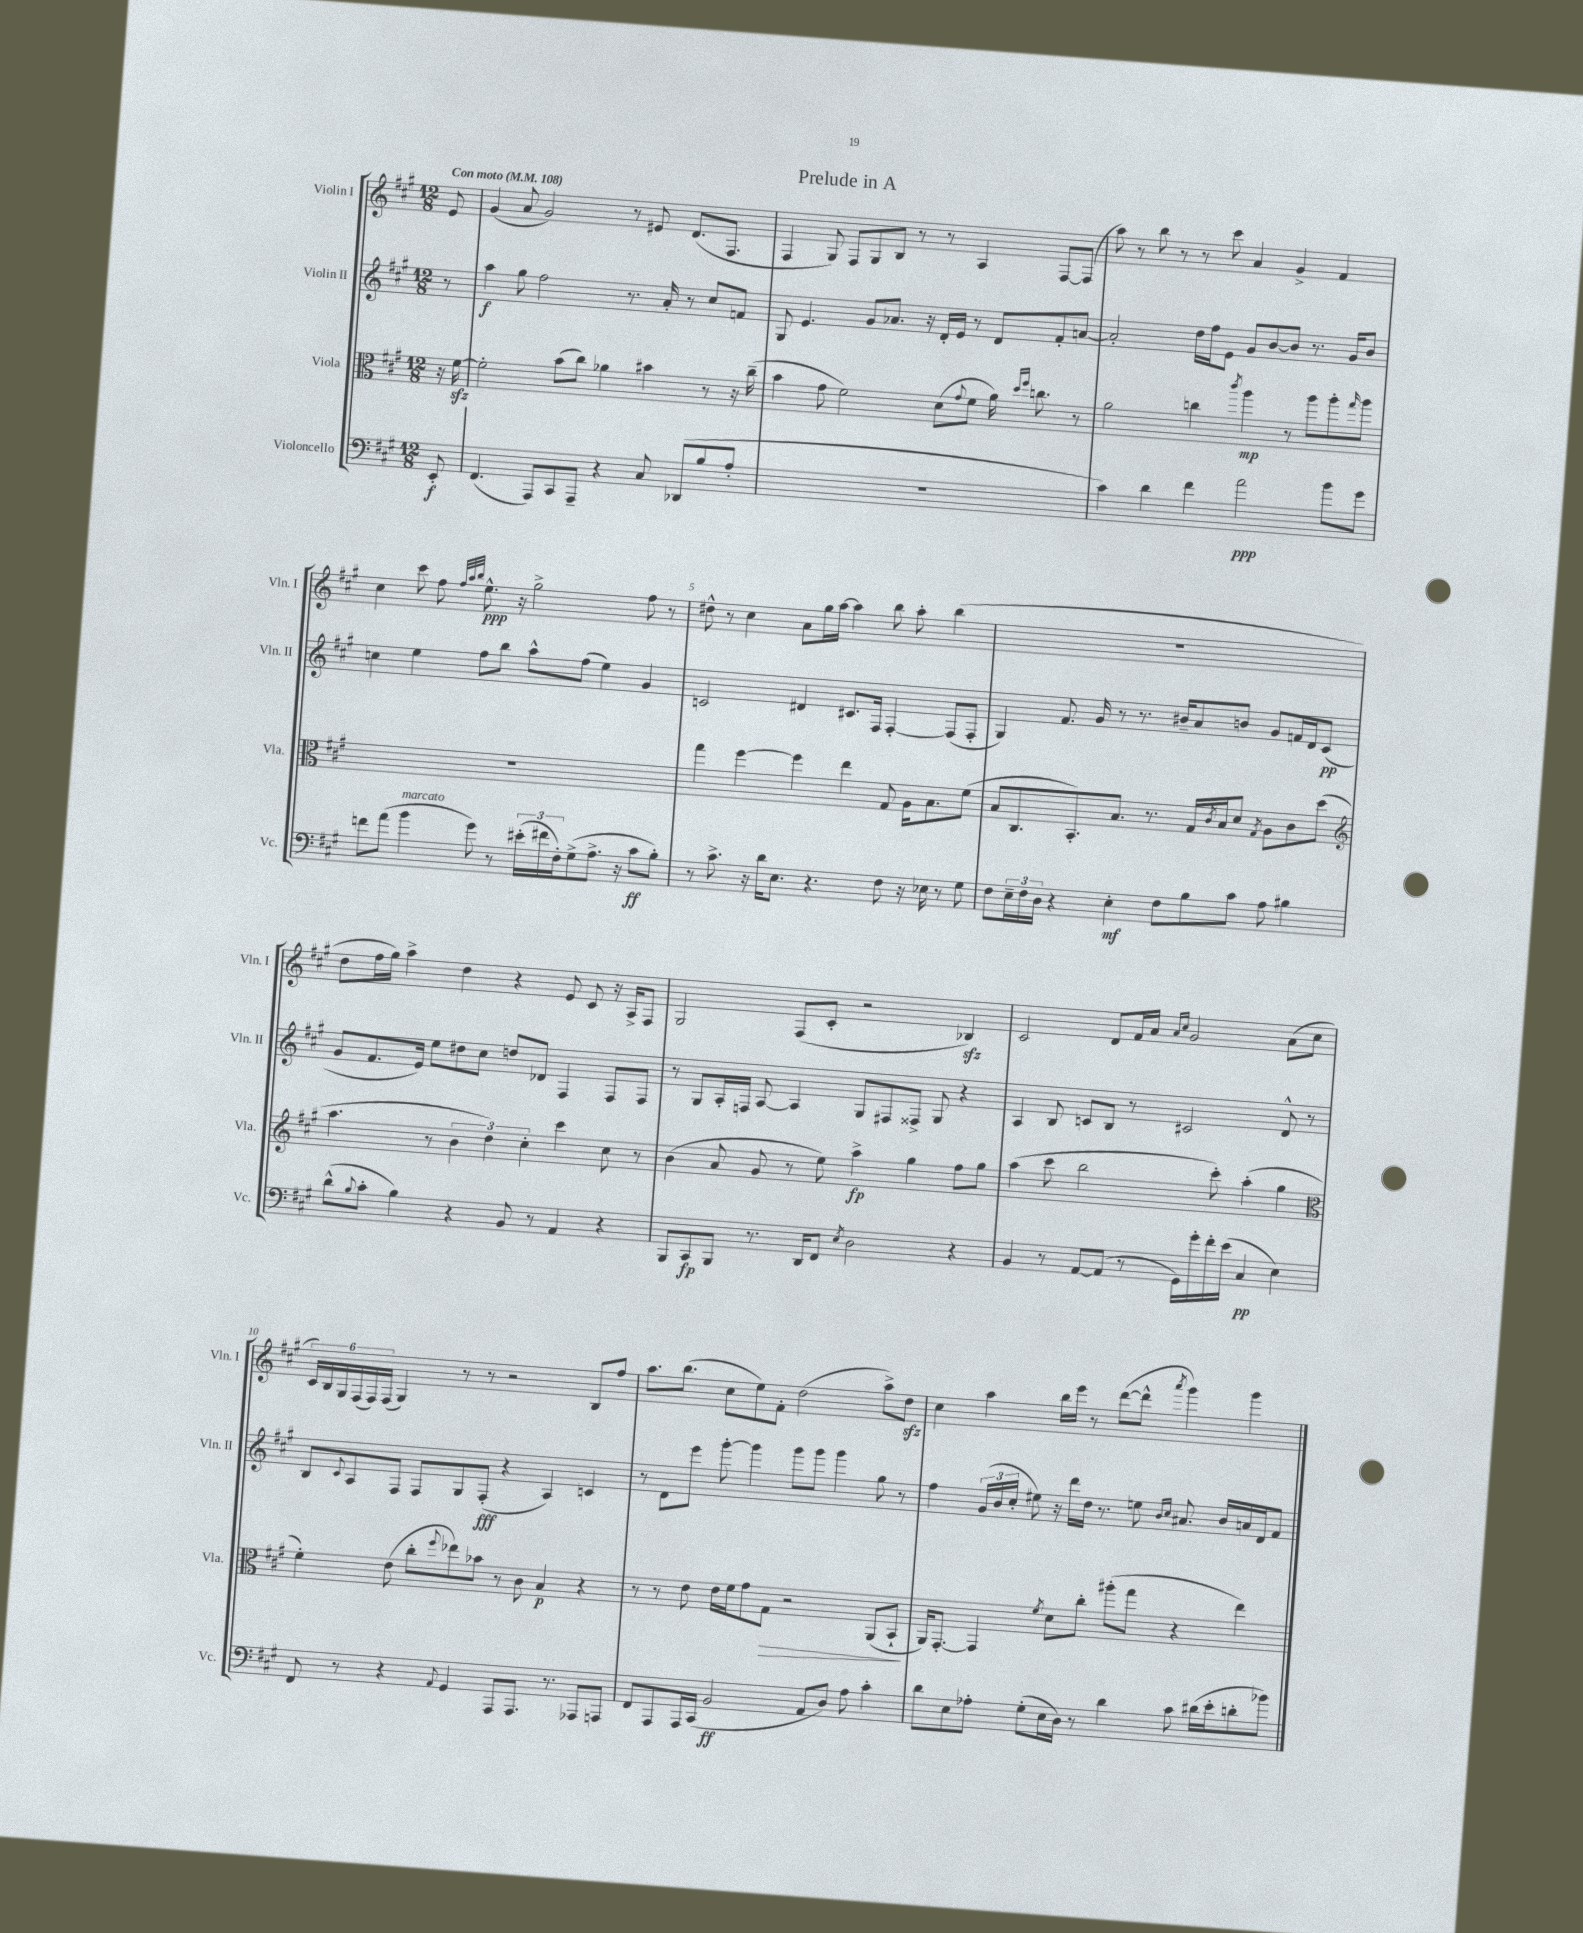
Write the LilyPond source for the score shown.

\header { title = "Prelude in A" }
<<
\new StaffGroup <<
\new Staff = "s0" \with { instrumentName = "Violin I" shortInstrumentName = "Vln. I" } {
    \clef treble \key a \major \numericTimeSignature \time 12/8 \partial 8 \tempo "Con moto" 4 = 108
    e'8 |
    gis'4( a'8 gis'2) r8 eis'8 d'8.( fis8. |
    fis4 gis8) fis8 gis8 b8 r8 r8 a4 fis8~ fis8( |
    a''8) r8 b''8 r8 r8 cis'''8 a'4 gis'4-> fis'4 |
    cis''4 cis'''8 fis''8 \grace { fis''32 a''32 b''32 } e''8.-^\ppp r16 gis''2-> fis''8 r8 |
    dis''8-^ r8 cis''4 a'8 gis''16 a''16~ a''4 b''8 a''8-. b''4( |
    R1. |
    d''8 fis''16 gis''16) a''4-> d''4 r4 e'8 cis'8 r16 a16-> fis8 |
    gis2 fis8( cis'8-. r2 bes4\sfz) |
    cis'2 d'8 fis'16 a'16 \grace { a'16 cis''16 } gis'2 a'8( cis''8 |
    \tuplet 6/4 { cis'16) b16 gis16 fis16( fis16) fis16( } gis4) r8 r8 r2 b8 fis''8 |
    a''8. b''8.( cis''8 e''8) fis'8-. d''2( a''8->) d''8\sfz |
    cis''4 a''4 b''16 e'''16 r8 d'''8~( d'''8-^ \acciaccatura { a'''8 } gis'''4) gis'''4 \bar "|." |
}
\new Staff = "s1" \with { instrumentName = "Violin II" shortInstrumentName = "Vln. II" } {
    \clef treble \key a \major \numericTimeSignature \time 12/8 \partial 8
    r8 |
    a''4\f gis''8 fis''2 r8. a'16-. r8 cis''8 f'8 |
    gis8 e'4. gis'8 aes'8. r16 d'16-. e'16 r8 d'8 fis'8-. a'8~ |
    a'2-. d''16 fis''16 e'8 gis'8 b'8~ b'8 r8. gis'16 b'8 |
    c''4 e''4 fis''8 b''8 a''8-^ fis''8( e''4) gis'4 |
    c'2 dis'4 cis'8. fis16 fis4~-. fis8( fis8-. |
    gis4) fis'8. gis'16 r8 r8. bis'16-- a'8 b'8 gis'8 f'16 d'16 cis'8\pp( |
    gis'8 fis'8. e'16) e''8 dis''8 cis''8 d''8 des'8 fis4 fis8 fis8 |
    r8 gis8 a16-. f16 a8~ a4 gis8 fis8 fisis8-> gis8 r4 |
    a4 b8 c'8 b8 r8 cis'2 d'8-^ r8 |
    b8 \appoggiatura { cis'8 } a8 fis8 fis8 gis8 fis8-.\fff( r4 a4) c'4 |
    r8 d'8 e'''8 gis'''8~-. gis'''4 gis'''8 gis'''8 gis'''4 gis''8 r8 |
    fis''4 \tuplet 3/2 { gis'16( b'16 cis''16-. } eis''8) r16 d'''16 d''16 r8. e''8 \grace { b'16 cis''16 } ais'8. b'16 a'16 d'16 fis'8 \bar "|." |
}
\new Staff = "s2" \with { instrumentName = "Viola" shortInstrumentName = "Vla." } {
    \clef alto \key a \major \numericTimeSignature \time 12/8 \partial 8
    r16 fis'16~\sfz |
    fis'2-. b'8( cis''8) aes'4 bis'4 r8 r16 cis''16--( |
    b'4 gis'8 fis'2) d'8( \appoggiatura { gis'8 } fis'8 a'16) \grace { d''16 fis''16 } c''8. r8 |
    a'2 c''4 \acciaccatura { cis'''8 } a''4\mp r8 a''8 a''8-. \grace { gis''16 } a''8 |
    R1. |
    gis''4 fis''4~ fis''4 e''4 gis8 a16 b8. fis'8( |
    b8 cis8. b,8.-.) b8. r8. gis16 \acciaccatura { cis'8 } b16 d'8 \acciaccatura { gis8 } a8 cis'8 d''8( |
    \clef treble a''4. r8 \tuplet 3/2 { b'4 d''4) cis''4-. } cis'''4 cis''8 r8 |
    b'4( a'8 gis'8 r8 e''8) a''4->\fp gis''4 fis''8 gis''8 |
    a''4( cis'''8 b''2 cis'''8-.) a''4-.( gis''4 |
    \clef alto fis'4-.) e'8( cis''8-. \appoggiatura { fis''8 } ees''8) bes'8 r8 cis'8 b4\p r4 |
    r8 r8 e'8 e'16 fis'16 gis'8 gis8\> r2 a,8( b,8-!\! |
    a,16) gis,8.~-. gis,4 \acciaccatura { fis'8 } d'8 cis''8-. ais''8-.( gis''8 r4 e''4) \bar "|." |
}
\new Staff = "s3" \with { instrumentName = "Violoncello" shortInstrumentName = "Vc." } {
    \clef bass \key a \major \numericTimeSignature \time 12/8 \partial 8
    e,8-.\f |
    fis,4.( a,,8) cis,8 a,,8-- r4 cis8 des,8( b8 a8-. |
    R1. |
    cis'4) d'4 fis'4 a'2\ppp b'8 gis'8 |
    f'8 a'8( b'4^\markup { \italic "marcato" } gis'8) r8 \tuplet 3/2 { eis'16-.( fis'16 fis16-.) } gis8->( a8.-> r16 cis'8\ff b8-.) |
    r8 cis'8.-> r16 d'16 e8. r4. fis8 r16 ees16 r8 gis8 |
    fis8 \tuplet 3/2 { e16-- fis16 d16 } r4 e4-.\mf fis8 b8 cis'8 a8 bis4 |
    d'8-^( \appoggiatura { b8 } cis'8-. b4) r4 b,8 r8 a,4 r4 |
    b,,8 cis,8\fp b,,8 r8. d,16 fis,8 \acciaccatura { e8 } d2 r4 |
    b,4 r8 a,8~ a,8( r8 gis,16) gis'16-. fis'16-. e'16( cis4\pp e4) |
    fis,8 r8 r4 \appoggiatura { a,8 } gis,4 a,,8 a,,8. r8. aes,,8 a,,8 |
    fis,8 a,,8 a,,16 cis,16( b,2\ff a,8 d8) a8 cis'4-. |
    d'8 e8 aes8-. gis8-.( e16 d16) r8 d'4 cis'8 dis'16( e'16-. d'8-. bes'8) \bar "|." |
}
>>
>>
\layout { \context { \Score \override BarNumber.break-visibility = ##(#f #t #t) barNumberVisibility = #(every-nth-bar-number-visible 5) } }
